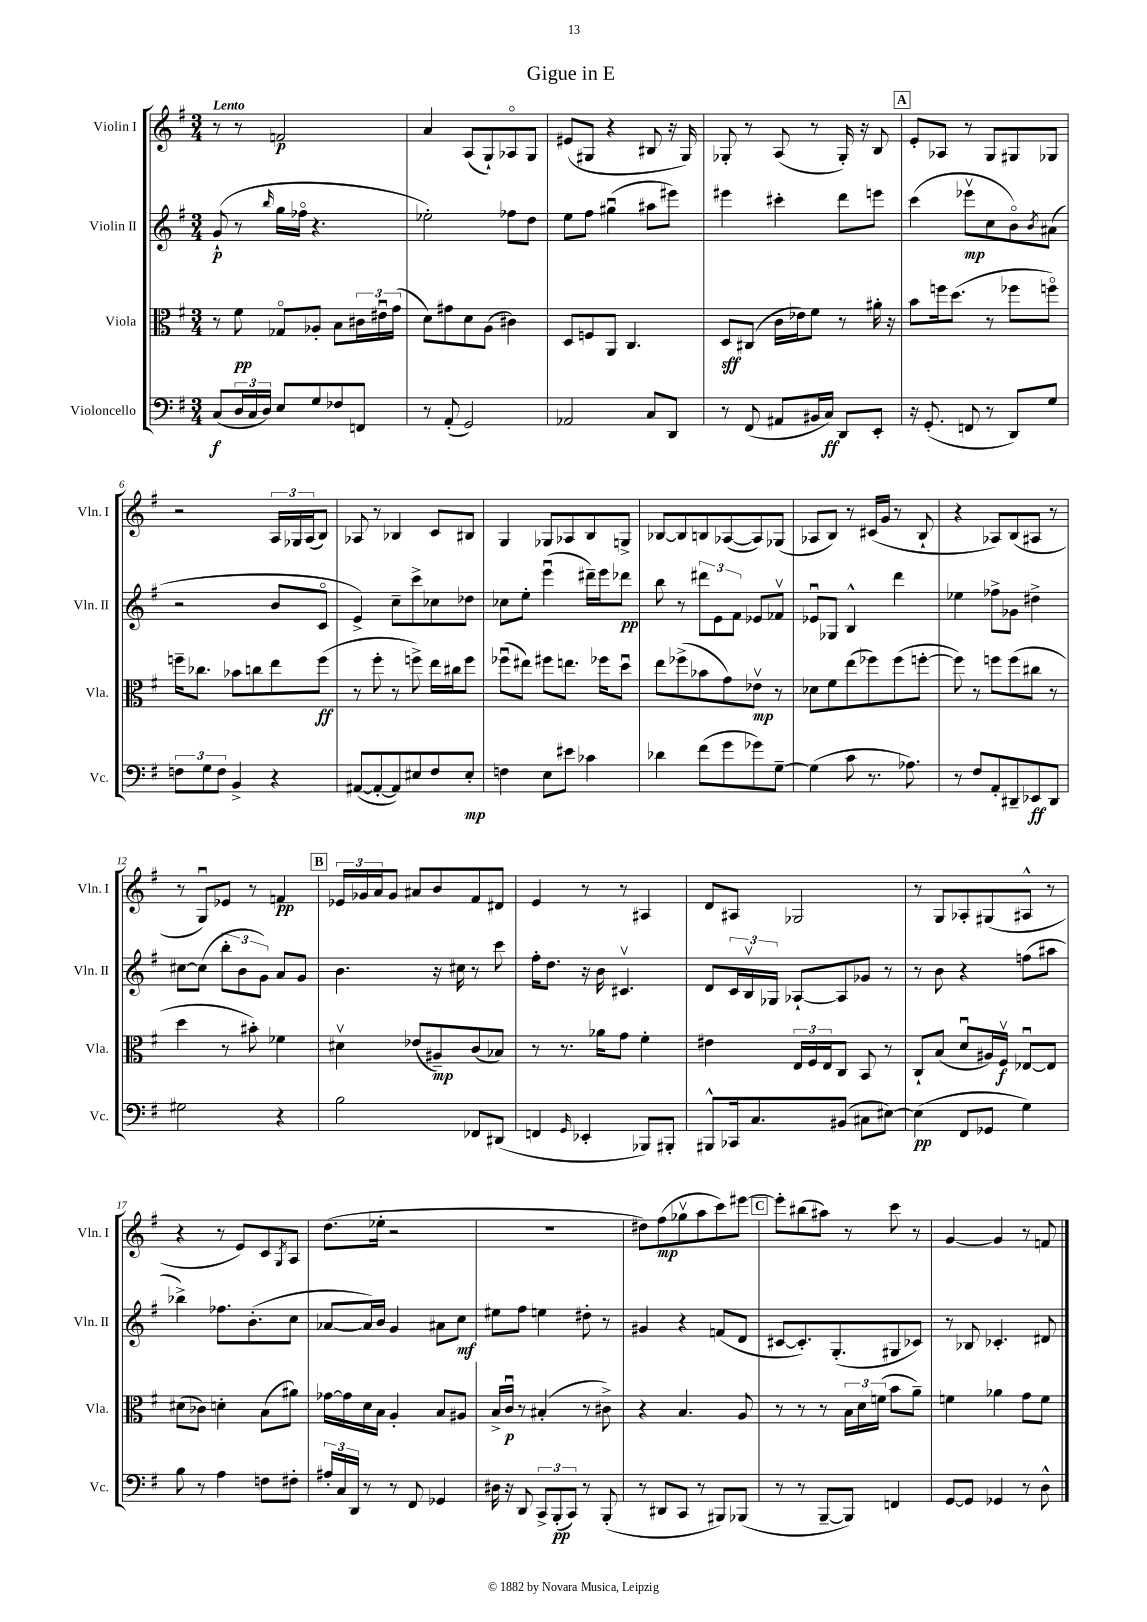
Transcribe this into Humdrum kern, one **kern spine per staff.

**kern	**dynam	**kern	**dynam	**kern	**dynam	**kern	**dynam
*part4	*part4	*part3	*part3	*part2	*part2	*part1	*part1
*staff4	*staff4	*staff3	*staff3	*staff2	*staff2	*staff1	*staff1
*I"Violoncello	*	*I"Viola	*	*I"Violin II	*	*I"Violin I	*
*I'Vc.	*	*I'Vla.	*	*I'Vln. II	*	*I'Vln. I	*
*clefF4	*	*clefC3	*	*clefG2	*	*clefG2	*
*k[f#]	*	*k[f#]	*	*k[f#]	*	*k[f#]	*
*M3/4	*	*M3/4	*	*M3/4	*	*M3/4	*
=1	=1	=1	=1	=1	=1	=1	=1
!	!	!	!	!	!	!LO:TX:a:B:t=Lento	!
(8C/L	f	8r	.	(8g`/	p	8r	.
24D/L	.	8f#\	pp	8r	.	8r	.
24C/	.	.	.	.	.	.	.
24D/JJ)	.	.	.	.	.	.	.
.	.	.	.	16qqbb/	.	.	.
8E/L	.	8G-X/L	.	16gg\LL	.	2fn/	p
.	.	.	.	16ff-X\JJ	.	.	.
8G/	.	8A-X'/J	.	4.r	.	.	.
8F-X/	.	8B\L	.	.	.	.	.
8FFn/J	.	24c#X\L	.	.	.	.	.
.	.	24e#Xu\	.	.	.	.	.
.	.	(24g\JJ	.	.	.	.	.
=2	=2	=2	=2	=2	=2	=2	=2
8r	.	8d\L)	.	2ee-X'\)	.	4a/	.
(8AA'/	.	8g#X\	.	.	.	.	.
2GG/)	.	8d\	.	.	.	(8A/L	.
.	.	(8A\J	.	.	.	8G`/)	.
.	.	4c#X\)	.	8ff-X\L	.	8A-X/	.
.	.	.	.	8dd\J	.	8G/J	.
=3	=3	=3	=3	=3	=3	=3	=3
2AA-X/	.	8D/L	.	8ee\L	.	(8e#X/L	.
.	.	8Fn/	.	8ff#\J	.	8G#X/J	.
.	.	8AA/J	.	(4gg#Xu\	.	4r	.
.	.	4.C/	.	.	.	.	.
8C/L	.	.	.	8aa#X\L	.	8B#X/	.
8DD/J	.	.	.	8eee#X\J)	.	16r	.
.	.	.	.	.	.	16G#/)	.
=4	=4	=4	=4	=4	=4	=4	=4
8r	.	8D/L	sff	4eee#X\	.	8G-X'/	.
(8FF#/	.	(8C#X/J	.	.	.	8r	.
8AA#X/L	.	16c\LL	.	4ccc#X'\	.	(8A/	.
.	.	16e-X\J)	.	.	.	.	.
16BB#X/L	.	8f#\J	.	.	.	8r	.
16C/JJ)	ff	.	.	.	.	.	.
8DD/L	.	8r	.	8ddd\L	.	16G-'/)	.
.	.	.	.	.	.	16r	.
8EE'/J	.	16a#X'\	.	8eeen\J	.	8B/	.
.	.	16r	.	.	.	.	.
!!LO:REH:place=s1:t=A
=5	=5	=5	=5	=5	=5	=5	=5
16r	.	8b\L	.	(4ccc\	.	8e'/L	.
(8.GG'/	.	.	.	.	.	.	.
.	.	16ffn\k	.	.	.	8A-X/J	.
.	.	(8.dd\J	.	.	.	.	.
8FFn/	.	.	.	8eee-Xv\L	mp	8r	.
8r	.	8r	.	8cc\	.	8G/L	.
8DD/L)	.	8ff-X\L	.	8b\)	.	8G#X/	.
.	.	.	.	8qb/	.	.	.
8G/J	.	8ffn\J)	.	(8a#X\J	.	8G-X/J	.
!!LO:LB:g=z
=6	=6	=6	=6	=6	=6	=6	=6
12Fn\L	.	16ffn~\KL	.	2r	.	2r	.
.	.	8.cc-X\J	.	.	.	.	.
12G\	.	.	.	.	.	.	.
12F\J	.	.	.	.	.	.	.
4BB^/	.	8b-X\L	.	.	.	.	.
.	.	8ccn\	.	.	.	.	.
4r	.	8ee\	.	8b/L	.	24A/LL	.
.	.	.	.	.	.	24G-X/	.
.	.	.	.	.	.	(24A/J	.
.	.	(8ff\J	ff	8c/J	.	8B/J)	.
=7	=7	=7	=7	=7	=7	=7	=7
([8AA#X/L	.	8r	.	4e^/)	.	8A-X/	.
8AA#'/_	.	8ff#'\	.	.	.	8r	.
8AA#/])	.	8r	.	8cc~\L	.	4B-X/	.
8E#X/	.	8ffn^\)	.	8ccc^\	.	.	.
8F#/	.	16ee\LL	.	8cc-X\	.	8c/L	.
.	.	16cc#X\J	.	.	.	.	.
8E#'/J	mp	8ff\J	.	8dd-X\J	.	8B#X/J	.
=8	=8	=8	=8	=8	=8	=8	=8
4Fn\	.	(8ff-Xu\L	.	8cc-X\L	.	4G/	.
.	.	8ee#X\J)	.	8ee'\J	.	.	.
8E\L	.	8ff#X\L	.	(4eeeu\	.	8G-X/L	.
8e#X\J	.	8.een\J	.	.	.	8A-X/	.
4c-X\	.	.	.	16ddd#X~\LL)	.	8B/	.
.	.	16ff-X\KL	.	16eee\J	.	.	.
.	.	8ddu\J	.	8ddd-X\J	pp	8Gn^/J	.
=9	=9	=9	=9	=9	=9	=9	=9
4d-X\	.	8ee\L	.	8bb\	.	[8B-X/L	.
.	.	(8ff-X^\	.	8r	.	8B-/]	.
(8f#\L	.	8b-X\	.	12ddd#X\L	.	8Bn/	.
.	.	.	.	12e\	.	.	.
8g\	.	8g\)	.	.	.	([8A-X/	.
.	.	.	.	12f#\J	.	.	.
8g-X\)	.	8e-Xv\J	mp	8e-X/L	.	8A-/])	.
[8G~\J	.	8r	.	8f-Xv/J	.	(8G-X/J	.
=10	=10	=10	=10	=10	=10	=10	=10
(4G\]	.	8d-X\L	.	8e-Xu/L	.	8A-X/L	.
.	.	8f#\	.	8G-X/J	.	8B/J)	.
8c\	.	(8ee\	.	4B^^/	.	8r	.
8.r	.	8ff-X\)	.	.	.	(16c#X/LL	.
.	.	.	.	.	.	16g/JJ	.
.	.	(8ff-\	.	4ddd\	.	8r	.
8.A-X\)	.	.	.	.	.	.	.
.	.	[8ffn'\J	.	.	.	8B`/	.
=11	=11	=11	=11	=11	=11	=11	=11
8r	.	8ff\])	.	4ee-X\	.	4r	.
8F#/L	.	8r	.	.	.	.	.
8AA'/	.	8ffn\L	.	8ff-X^\L	.	8A-X/L)	.
8DD#X~/	.	(8ff\	.	8g-X\J	.	(8B/	.
8EE-X/	ff	8cc#X\J	.	4dd#X^\	.	8A#X/J	.
8DD#/J	.	8r	.	.	.	8r	.
!!LO:LB:g=z
=12	=12	=12	=12	=12	=12	=12	=12
2G#X\	.	4dd\	.	[8cc#X\L	.	8r	.
.	.	.	.	(8cc#\J]	.	8Gu/L)	.
.	.	8r	.	12bb'\L	.	8e-X/J	.
.	.	.	.	12b\	.	.	.
.	.	8b#X'\)	.	.	.	8r	.
.	.	.	.	12g\J)	.	.	.
4r	.	4f-X\	.	8a/L	.	4fn/	pp
.	.	.	.	8g/J	.	.	.
!!LO:REH:place=s1:t=B
=13	=13	=13	=13	=13	=13	=13	=13
2B\	.	4d#Xv\	.	4.b\	.	24e-X/LL	.
.	.	.	.	.	.	24g-X/	.
.	.	.	.	.	.	24a/J	.
.	.	.	.	.	.	8g-/J	.
.	.	(8e-X/L	.	.	.	8a#X/L	.
.	.	8A#X~/)	mp	16r	.	8b/	.
.	.	.	.	16cc#X\	.	.	.
8FF-X/L	.	(8c/	.	8r	.	8f#/	.
(8DD#X/J	.	8B-X/J)	.	8ccc\	.	8d#X/J	.
=14	=14	=14	=14	=14	=14	=14	=14
4FFn/	.	8r	.	16ff#'\KL	.	4e/	.
.	.	.	.	8.dd\J	.	.	.
.	.	8.r	.	.	.	.	.
16qqGG/	.	.	.	.	.	.	.
4EE-X'/	.	.	.	16r	.	8r	.
.	.	16a-X\KL	.	16b\	.	.	.
.	.	8g\J	.	4.c#Xv/	.	8r	.
8BBB-X/L)	.	4f#'\	.	.	.	4A#X/	.
8BBB#X'/J	.	.	.	.	.	.	.
=15	=15	=15	=15	=15	=15	=15	=15
8BBB#X^^/L	.	4e#X\	.	8d/L	.	8d/L	.
16CC-X/k	.	.	.	24c/L	.	8A#X/J	.
.	.	.	.	24Bv/	.	.	.
8.C/	.	.	.	.	.	.	.
.	.	.	.	24G-X/JJ	.	.	.
.	.	24E/LL	.	[8A-X`/L	.	2G-X/	.
.	.	24F#/	.	.	.	.	.
.	.	24E/J	.	.	.	.	.
(8BB#X/J	.	8C/J	.	8A-/]	.	.	.
8C#X\L	.	8BB/	.	8g-X/J	.	.	.
[8E#X\J)	.	8r	.	8r	.	.	.
=16	=16	=16	=16	=16	=16	=16	=16
(4E#\]	pp	8C`/L	.	8r	.	8r	.
.	.	(8B/J	.	8b\	.	8G/L	.
8FF#/L	.	8du/L	.	4r	.	8A-X'/	.
8GG-X/J	.	16A#X/L)	.	.	.	(8G#X/	.
.	.	16F#v/JJ	f	.	.	.	.
4G\)	.	[8E-Xu/L	.	(8ffn\L	.	8A#X^^/J	.
.	.	8E-/J]	.	8aa#X\J	.	8r	.
!!LO:LB:g=z
=17	=17	=17	=17	=17	=17	=17	=17
8B\	.	(8d#X\L	.	4bb-X^\)	.	4r	.
8r	.	8c-X\J)	.	.	.	.	.
4A\	.	4dn'\	.	8.ff-X\L	.	8r	.
.	.	.	.	.	.	8e/L)	.
.	.	.	.	(8.b'\	.	.	.
8Fn\L	.	(8B\L	.	.	.	8c/	.
.	.	.	.	.	.	8qG/	.
8F#X'\J	.	8a#X\J)	.	8cc\J	.	8A/J	.
=18	=18	=18	=18	=18	=18	=18	=18
24A#X'/LL	.	[16g-X\LL	.	[8a-X/L	.	(8.dd\L	.
24C/	.	.	.	.	.	.	.
.	.	16g-\]	.	.	.	.	.
24DD/JJ	.	.	.	.	.	.	.
8r	.	16d\	.	16a-/L])	.	.	.
.	.	16B\JJ	.	16b/JJ	.	16ee-X'\Jk	.
8r	.	4A'/	.	4g/	.	2r	.
8FF#/	.	.	.	.	.	.	.
4GG-X/	.	8B/L	.	8a#X\L	.	.	.
.	.	8A#X/J	.	8cc\J	mf	.	.
=19	=19	=19	=19	=19	=19	=19	=19
16D#X\	.	16B^/LL	.	8ee#X\L	.	2.r	.
16r	.	16cu/JJ	p	.	.	.	.
8DD/	.	8r	.	8ff#\J	.	.	.
12CC^/L	.	(4B#X'/	.	4een\	.	.	.
(12BBB'/	pp	.	.	.	.	.	.
12CC/J)	.	.	.	.	.	.	.
8r	.	8r	.	8dd#X'\	.	.	.
(8BBB'/	.	8c#X^\)	.	8r	.	.	.
=20	=20	=20	=20	=20	=20	=20	=20
8r	.	4r	.	4g#X/	.	8dd#X\L)	.
8DD#X/L	.	.	.	.	.	(8ff#\	mp
8CC/J	.	4.B/	.	4r	.	8gg-Xv\	.
8r	.	.	.	.	.	8aa\	.
8BBB#X/L)	.	.	.	(8fn/L	.	8ccc\)	.
(8BBB-X/J	.	8A/	.	8d/J	.	[8eee#X\J	.
!!LO:REH:place=s1:t=C
=21	=21	=21	=21	=21	=21	=21	=21
8r	.	8r	.	[8c#X/L	.	8eee#'\L]	.
8r	.	8r	.	8.c#'/])	.	(8bb#X\	.
[8BBB~/L	.	8r	.	.	.	8aa#X\J)	.
.	.	.	.	(8.G'/	.	.	.
8BBB/J])	.	24B\LL	.	.	.	8r	.
.	.	24d\	.	.	.	.	.
.	.	(24fn\JJ	.	.	.	.	.
4FFn/	.	8b\L	.	8G#X/	.	8ccc\	.
.	.	8a~\J)	.	8c-X/J)	.	8r	.
=22	=22	=22	=22	=22	=22	=22	=22
[8GG/L	.	4fn\	.	8r	.	[4g/	.
8GG/J]	.	.	.	8B-X/	.	.	.
4GG-X/	.	4a-X\	.	4.c-X'/	.	4g/]	.
8r	.	8g\L	.	.	.	8r	.
8D^^\	.	8f\J	.	8d#X/	.	8fn/	.
==	==	==	==	==	==	==	==
*-	*-	*-	*-	*-	*-	*-	*-
